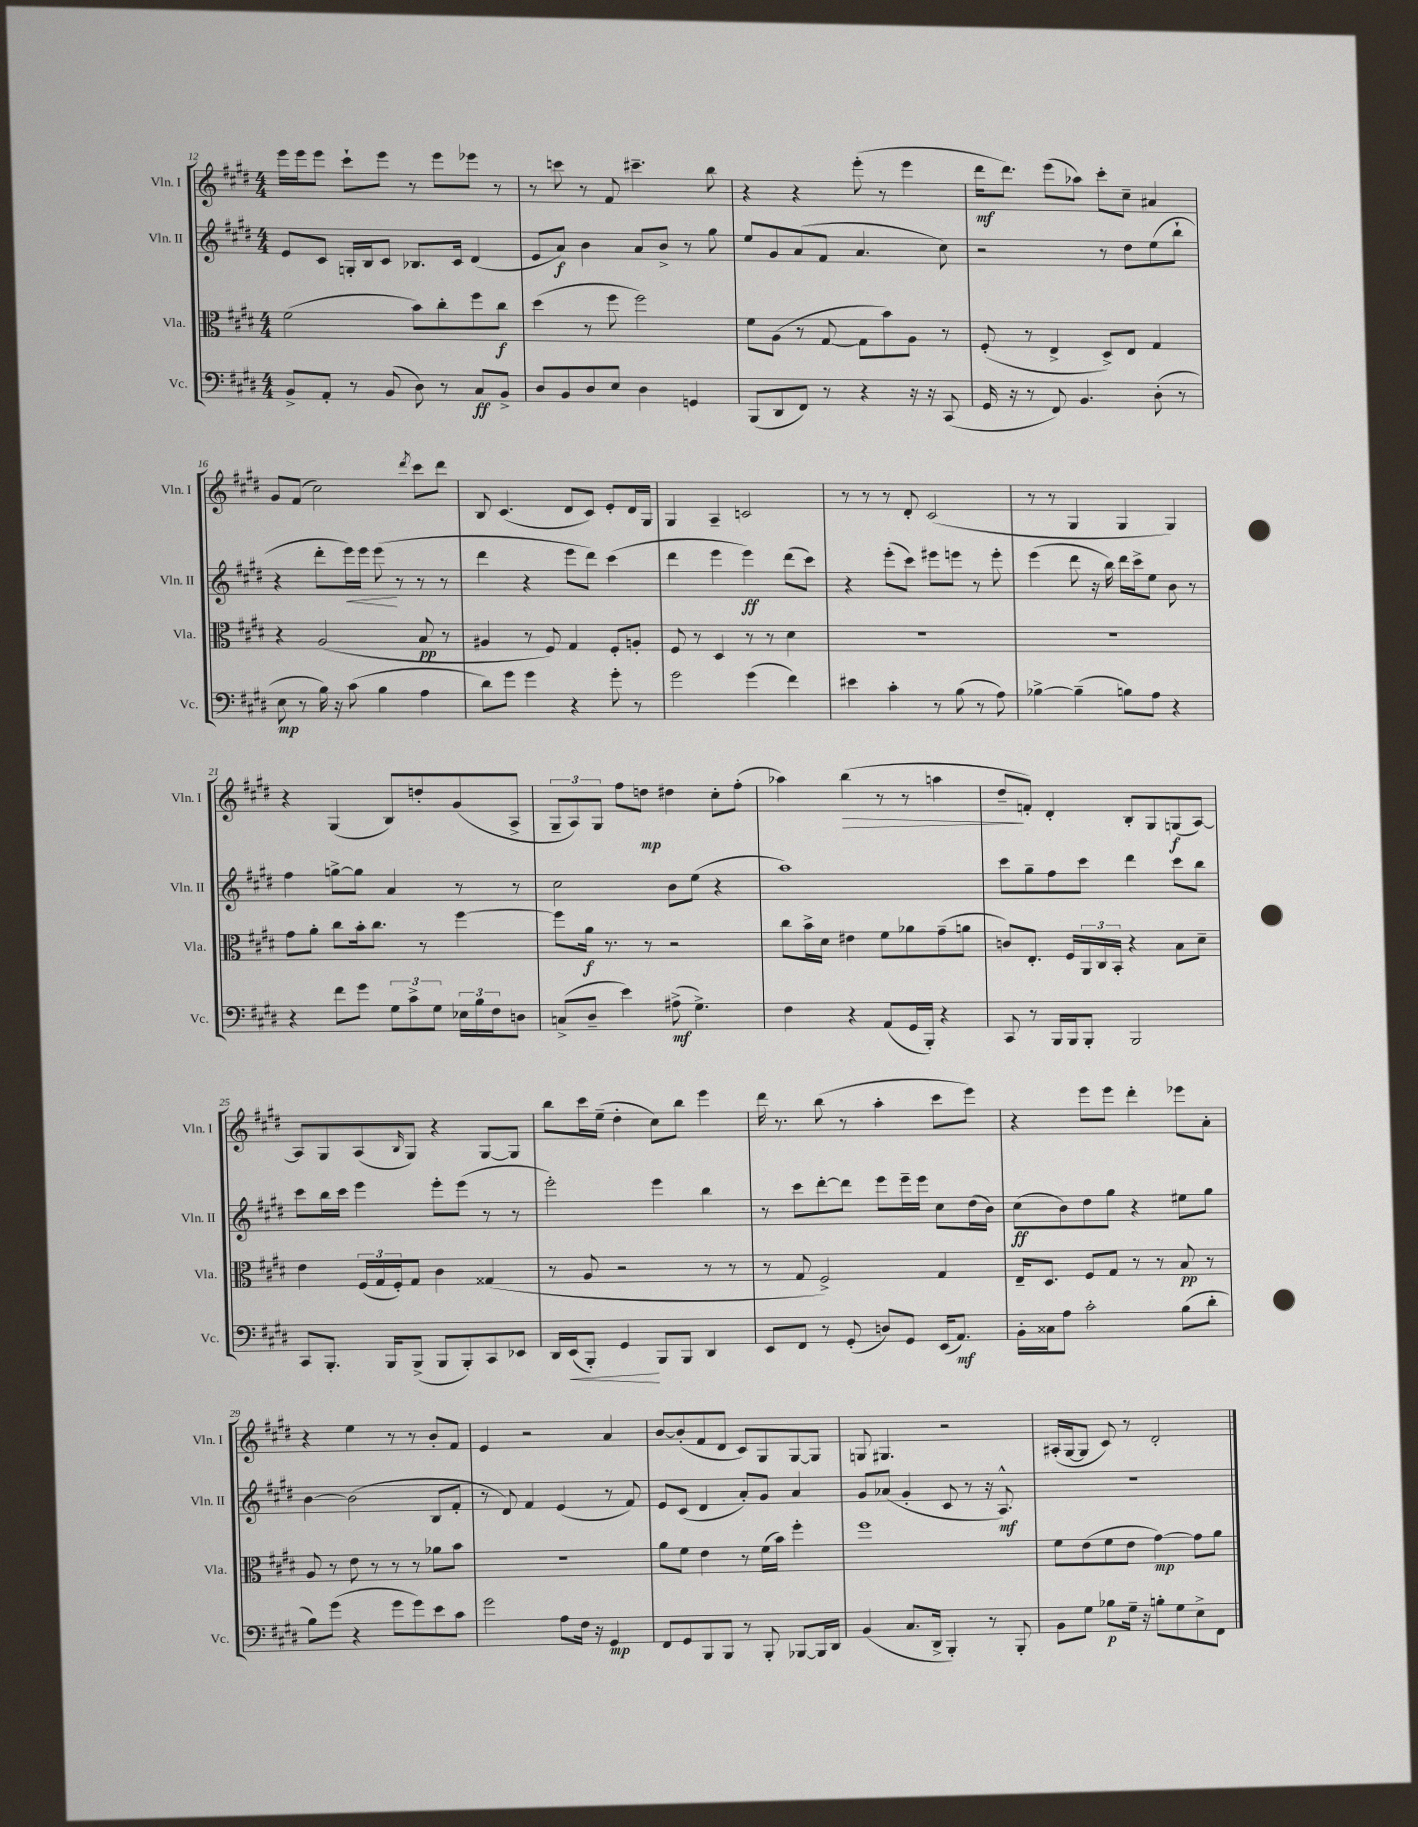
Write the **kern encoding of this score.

**kern	**kern	**kern	**kern
*staff4	*staff3	*staff2	*staff1
*clefF4	*clefC3	*clefG2	*clefG2
*k[f#c#g#d#]	*k[f#c#g#d#]	*k[f#c#g#d#]	*k[f#c#g#d#]
*M4/4	*M4/4	*M4/4	*M4/4
8BB^	(2f#	8e	16eee
.	.	.	16eee
8AA'	.	8c#	8eee
8r	.	16G'	8ccc#`
.	.	16B	.
(8BB	.	8c#	8eee
8D#)	8b)	8.B-	8r
8r	8cc#'	.	8eee
.	.	16c#	.
8C#	8ff#	(4d#	8eee-
8BB^	8cc#	.	8r
=	=	=	=
8D#	(4dd#	8e	8r
8BB	.	8a)	8ccc
8D#	8r	4b	8r
8E	8ff#	.	8f#
4D#	2ff#)	8a	4.ccc#~
.	.	8b^	.
4GG	.	8r	.
.	.	8gg#	8bb
=	=	=	=
(8BBB	8f#	8ee	4r
8DD#	(8A	8g#	.
8FF#)	8r	(8a	4r
8r	[8G#	8f#	.
4r	8G#]	4.a	(8eee'
.	8b)	.	8r
16r	8A	.	4eee
16r	.	.	.
(8CC#	8r	8cc#)	.
=	=	=	=
16GG#	(8F#'	2r	16ddd#
16r	.	.	8.ddd#)
8r	8r	.	.
8FF#)	4E^	.	(8eee
4.BB	.	.	8aa-)
.	8D#^)	8r	8ccc#'
.	8E	8dd#	8cc#~
(8D#'	4G#	(8ee	4a#
8r	.	8bb`	.
=	=	=	=
8E	4r	4r	8g#
8r	.	.	(8f#
16B)	(2A	8ddd#'	2cc#)
16r	.	.	.
(8c#	.	16eee)	.
.	.	16eee	.
4B	.	(8eee	.
.	.	8r	.
.	.	.	8qddd#
4A	8B	8r	8ccc#
.	8r	8r	8ddd#
=	=	=	=
8d#)	4A#	4ddd#	8B
8g#	.	.	(4.c#
4g#	8r	4r	.
.	8F#)	.	.
4r	4G#	8eee	8d#
.	.	8ddd#)	8c#)
8g#'	8F#'	(4ccc#	8e'
8r	8A'	.	16d#
.	.	.	16G#
=	=	=	=
2g#	8F#	4ddd#	4G#
.	8r	.	.
.	4D#	4eee	4A~
(4g#	8r	4eee)	2c
.	8r	.	.
4f#)	4d#	(8ddd#	.
.	.	8ccc#)	.
=	=	=	=
4e#	1r	4r	8r
.	.	.	8r
4c#'	.	(8eee'	8r
.	.	8ccc#)	8d#'
8r	.	8eee#	(2c#
(8B	.	8eee	.
8r	.	8r	.
8A)	.	8eee'	.
=	=	=	=
[4B-^	1r	(4eee	8r
.	.	.	8r
(4B-~]	.	8ddd#	4G#
.	.	16r	.
.	.	16bb)	.
8B)	.	16ddd#	4G#
.	.	16ccc#^	.
8A	.	8ee	.
4r	.	8b	4G#)
.	.	8r	.
=	=	=	=
4r	8g#	4ff#	4r
.	8a'	.	.
8f#	8cc#	[8gg^	(4G#
8g#	16b'	8gg]	.
.	8.cc#	.	.
12G#	.	4a	8B)
12c#^	.	.	.
.	8r	.	8dd'
12G#	.	.	.
24E-	[4ff#	8r	(8g#
24B	.	.	.
24F#	.	.	.
8D	.	8r	8A^
=	=	=	=
(8C^	8ff#]	2cc#	12G#~
.	.	.	12A)
8D#~	16a	.	.
.	.	.	12G#
.	8.r	.	.
4e)	.	.	8ff#
.	8r	.	8dd
(8A#^	2r	8b	4dd#
4.G#^)	.	(8ee	.
.	.	4r	8cc#'
.	.	.	(8ff#'
=	=	=	=
4F#	8cc#	1aa)	4aa-)
.	16b^	.	.
.	16d#	.	.
4r	4e#	.	(4bb
(8AA	8f#	.	8r
16GG#	8a-	.	8r
16BBB')	.	.	.
4r	(8g#~	.	4aa
.	8a	.	.
=	=	=	=
8CC#	8c)	8ccc#	8dd#~
8r	8.E'	8gg#~	8f')
16BBB	.	8ff#	4d#'
16BBB	16F#	.	.
8BBB'	24AA	8ccc#	.
.	24C#	.	.
.	24BB'	.	.
2BBB	4r	4ddd#	8B'
.	.	.	8G#
.	8B	8ccc#	(8G
.	8d#~	8bb	[8A)
=	=	=	=
8CC#	4e	8ccc#	8A]
8.BBB'	.	16bb	8G#
.	.	16ccc#	.
.	(24F#	4eee	(8A
.	24G#	.	.
16BBB	.	.	.
.	24F#')	.	.
.	.	.	16qqB
(8BBB^	8G#	.	8G#)
8BBB	4c#	8eee'	4r
8BBB')	.	(8eee	.
8CC#	(4G##	8r	[8G#
8EE-	.	8r	8G#]
=	=	=	=
16DD#	8r	2eee')	8bb
(16EE	.	.	.
8BBB')	8A	.	16ccc#
.	.	.	(16ee~
4GG#	2r	.	4dd#'
8BBB	.	4eee	8cc#)
8BBB	.	.	8bb
4DD#	8r	4bb	4eee
.	8r	.	.
=	=	=	=
8EE	8r	8r	16ddd#
.	.	.	8.r
8FF#	8G#	8ccc#	.
8r	2F#^)	[8ddd#'	(8bb
(8GG#'	.	8ddd#]	8r
8D)	.	8eee	4aa'
8GG#	.	16eee~	.
.	.	16eee	.
(16EE	4G#	8cc#	8ccc#
8.AA)	.	.	.
.	.	(16dd#	8eee)
.	.	16b)	.
=	=	=	=
16BB'	16E~	(8cc#	4r
16C##	8.D#	.	.
8A	.	8b)	.
2c#'	8F#	8dd#	8eee
.	8G#	8gg#	8eee
.	8r	4r	4ddd#'
.	8r	.	.
(8B	8B	8ee#	8eee-
8d#'	8r	8gg#	8a'
=	=	=	=
8B)	8A	[4b	4r
(8g#	8r	.	.
4r	8e	(2b]	4ee
.	8r	.	.
8g#	8r	.	8r
8g#)	8r	.	8r
8e	8a-	8B	8b'
8c#	8b	8f#'	8f#
=	=	=	=
2g#	1r	8r	4e
.	.	8d#)	.
.	.	4f#	2r
8A	.	(4e	.
16F#	.	.	.
16r	.	.	.
4GG#	.	8r	4a
.	.	8f#)	.
=	=	=	=
8FF#	8a	8e	[8b
8GG#	8f#	(8c#	(8b']
8BBB	4e	4d#	8f#
8BBB	.	.	8d#
8r	8r	8a')	8c#)
8BBB'	(16f#	8g#	8G#
.	16b)	.	.
[8BBB-	4ff#'	4a	[8G#
16BBB-]	.	.	8G#]
16DD#	.	.	.
=	=	=	=
(4BB	1ff#	8g#	8G
.	.	(8a-	4.G#
8.C#	.	4g#'	.
16DD#^	.	.	.
4BBB')	.	8c#	2r
.	.	8r	.
8r	.	16r	.
.	.	8.A^^)	.
8BBB'	.	.	.
=	=	=	=
8BB	8f#	1r	(16A#'
.	.	.	[16G#
8G#	(8e	.	8G#]
8B-	8f#	.	8c#)
16G#~	8e	.	8r
16r	.	.	.
8B'	[4g#)	.	2d#'
8G#	.	.	.
8E^	8g#]	.	.
8FF#	8a	.	.
==	==	==	==
*-	*-	*-	*-
